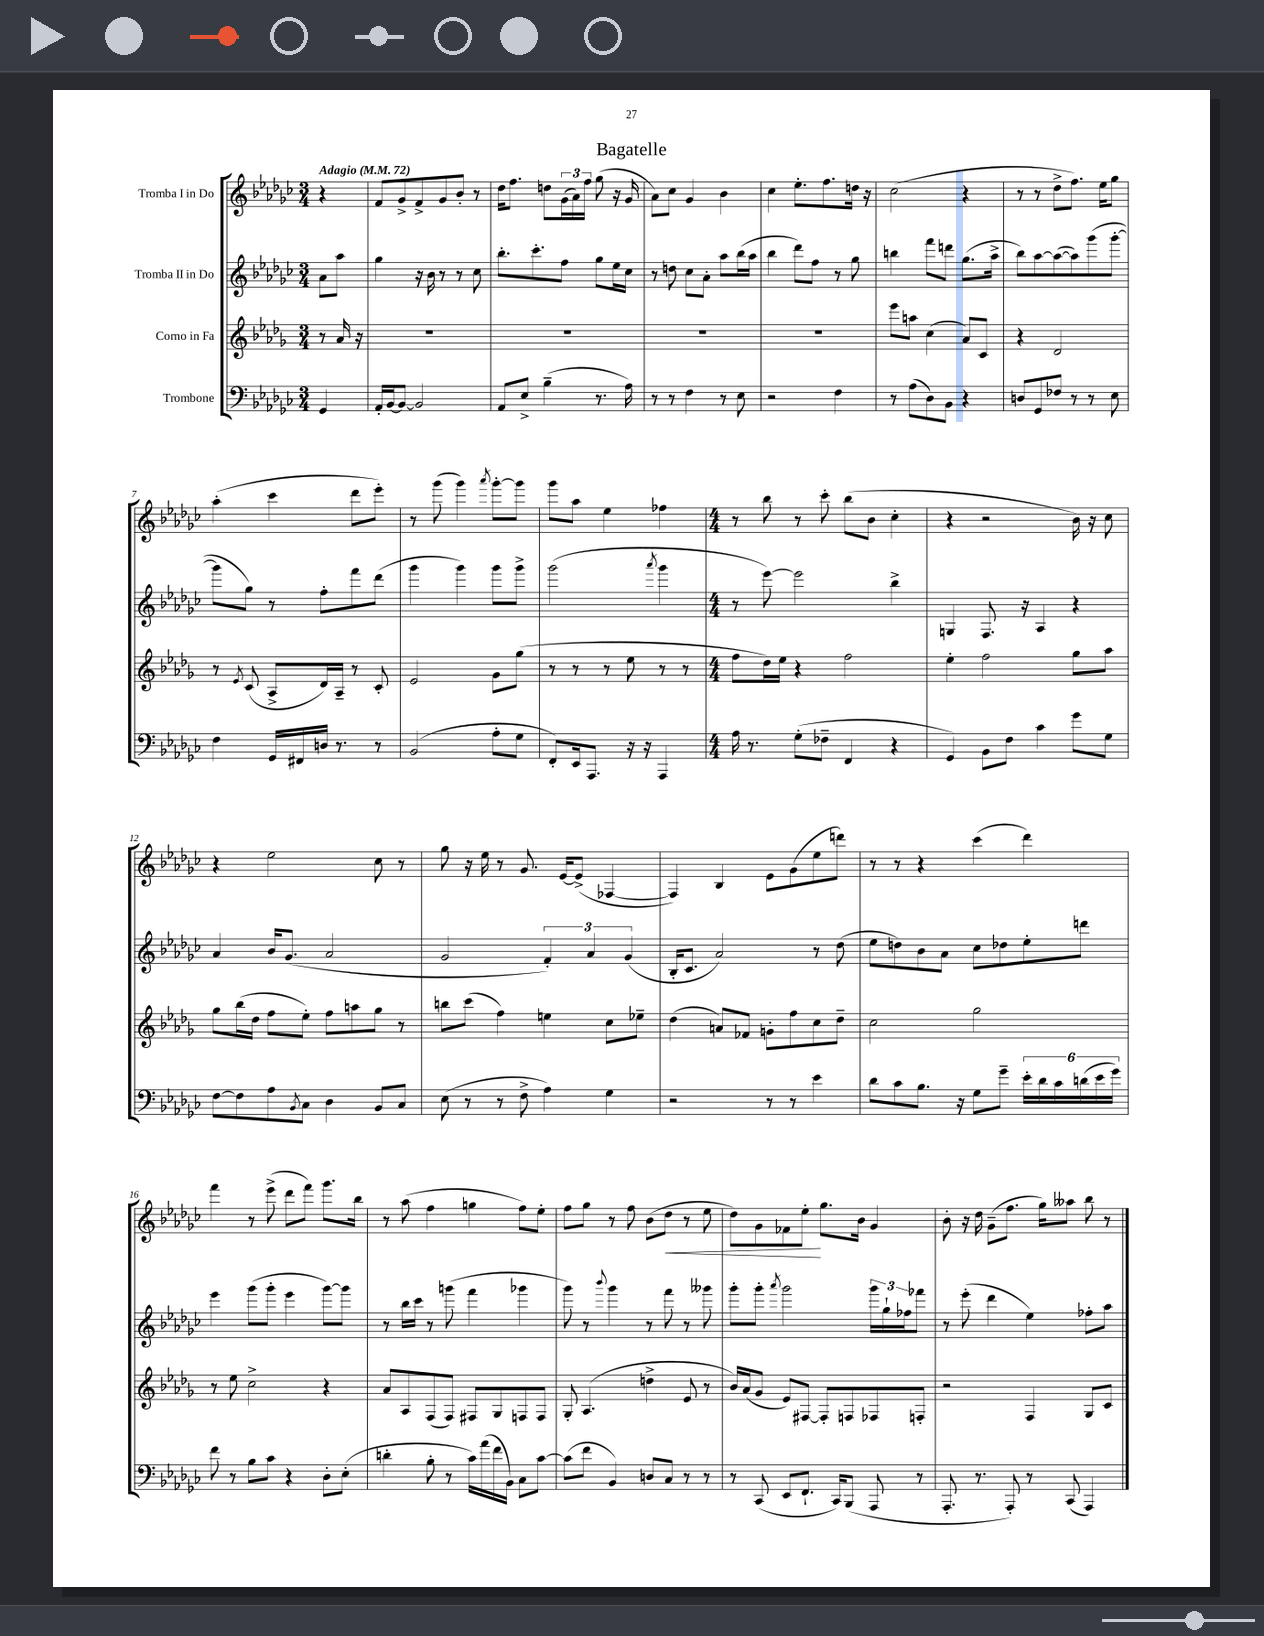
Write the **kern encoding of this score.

**kern	**kern	**kern	**kern	**dynam
*part4	*part3	*part2	*part1	*part1
*staff4	*staff3	*staff2	*staff1	*staff1
*I"Trombone	*I"Corno in Fa	*I"Tromba II in Do	*I"Tromba I in Do	*
*clefF4	*clefG2	*clefG2	*clefG2	*
*k[b-e-a-d-g-c-]	*k[b-e-a-d-g-]	*k[b-e-a-d-g-c-]	*k[b-e-a-d-g-c-]	*
*M3/4	*M3/4	*M3/4	*M3/4	*
*MM72	*MM72	*MM72	*MM72	*
=	=	=	=	=
!	!	!	!LO:TX:a:B:t=Adagio	!
4GG-/	8r	8a-\L	4r	.
.	16a-/	8aa-\J	.	.
.	16r	.	.	.
=1	=1	=1	=1	=1
16AA-'/LL	2.r	4gg-\	8f/L	.
[16BB-/J	.	.	.	.
8BB-/J_	.	.	8g-^/	.
2BB-/]	.	16r	8f^/	.
.	.	16b-\	.	.
.	.	8r	8g-/	.
.	.	8r	8b-'/J	.
.	.	8cc-\	8r	.
=2	=2	=2	=2	=2
8AA-/L	2.r	8.bb-'\L	16dd-\KL	.
.	.	.	8.ff\J	.
8E-^/J	.	.	.	.
.	.	8.ccc-'\	.	.
(4B-~\	.	.	8ddn\L	.
.	.	8ff\J	(24g-\L	.
.	.	.	24a-\)	.
.	.	.	24ff\JJ	.
8.r	.	8gg-\L	(8gg-\	.
.	.	16ee-\L	16r	.
16A-\)	.	16cc-\JJ	16g-/	.
=3	=3	=3	=3	=3
8r	2.r	8r	8a-\L)	.
8r	.	8ddn\	8cc-\J	.
4F\	.	8cc-\L	4g-/	.
.	.	8a-'\J	.	.
8r	.	8aa-\L	4b-\	.
8E-\	.	(16bb-\L	.	.
.	.	16aa-\JJ	.	.
=4	=4	=4	=4	=4
2r	2.r	4bb-\	4cc-\	.
.	.	8ddd-\L)	8.ee-'\L	.
.	.	8ff\J	.	.
.	.	.	8.ff\	.
4F\	.	8r	.	.
.	.	8gg-\	16ddn\Jk	.
.	.	.	16r	.
=5	=5	=5	=5	=5
8r	8eee-\L	4bbn\	(2cc-\	.
(8A-\L	8aan\J	.	.	.
8D-\)	(4cc\	8fff\L	.	.
8BB-\J	.	8dddn\J	.	.
4r	8a-/L)	(8.gg-\L	4r	.
.	8c/J	.	.	.
.	.	16aa-^\Jk	.	.
=6	=6	=6	=6	=6
8Dn/L	4r	8bb-\L)	8r	.
8GG-/	.	[8aa-\	8r	.
8F-X/J	2d-/	(8aa-\_	8dd-^\L	.
8r	.	8aa-\])	8.ff\J)	.
8r	.	(8ggg-\	.	.
.	.	.	16ee-\KL	.
8E-\	.	[8ggg-'\J	8gg-\J	.
!!LO:LB:g=z
=7	=7	=7	=7	=7
4F\	8r	8ggg-\L]	(4aa-'\	.
.	8qe-/	.	.	.
.	(8c/	8gg-\J)	.	.
16GG-/LL	8A-^/L	8r	4ccc-\	.
16FF#X/	.	.	.	.
16Dn/JJ	16d-/L)	8ff'\L	.	.
8.r	16A-~/JJ	.	.	.
.	8r	8fff\	8ddd-\L	.
8r	8c'/	(8ddd-\J	8eee-'\J)	.
=8	=8	=8	=8	=8
(2BB-/	2e-/	4ggg-\	8r	.
.	.	.	(8ggg-\	.
.	.	4ggg-\)	4ggg-\)	.
.	.	.	8qaaa-/	.
8A-'\L	8g-\L	8ggg-\L	[8ggg-'\L	.
8G-\J	(8gg-\J	8ggg-^\J	8ggg-\J]	.
=9	=9	=9	=9	=9
8FF'/L)	8r	(2ggg-\	8ggg-\L	.
16EE-/k	8r	.	8aa-\J	.
8.AAA-/J	.	.	.	.
.	8r	.	4ee-\	.
16r	8ee-\	.	.	.
16r	.	.	.	.
.	.	8qaaa-/	.	.
4AAA-/	8r	4ggg-\	4ff-X\	.
.	8r	.	.	.
=10	=10	=10	=10	=10
*M4/4	*M4/4	*M4/4	*M4/4	*
16A-\	8ff\L	8r	8r	.
8.r	.	.	.	.
.	16dd-\L)	[8eee-\)	8bb-\	.
.	16ee-\JJ	.	.	.
(8G-'\L	4r	2eee-\]	8r	.
8F-X~\J	.	.	8ccc-'\	.
4FF/	2ff\	.	(8bb-\L	.
.	.	.	8b-\J	.
4r	.	4bb-^\	4cc-'\	.
=11	=11	=11	=11	=11
4GG-/)	4ee-'\	4Gn/	4r	.
8BB-\L	2ff\	8.F/	2r	.
8F\J	.	.	.	.
.	.	16r	.	.
4c-\	.	4A-/	.	.
8g-\L	8gg-\L	4r	16b-\)	.
.	.	.	16r	.
8G-\J	8aa-\J	.	8cc-\	.
!!LO:LB:g=z
=12	=12	=12	=12	=12
[8F\L	8gg-\L	4a-/	4r	.
8F\]	(16bb-\L	.	.	.
.	16dd-\JJ	.	.	.
8A-\	8ff\L	16b-/KL	2ee-\	.
.	.	(8.g-/J	.	.
8qBB-/	.	.	.	.
8C-\J	8ee-'\J)	.	.	.
4D-\	8ff\L	2a-/	.	.
.	8aan\	.	.	.
8BB-/L	8gg-\J	.	8cc-\	.
8C-/J	8r	.	8r	.
=13	=13	=13	=13	=13
(8E-\	8bbn\L	2g-/	8gg-\	.
8r	(8ccc\J	.	16r	.
.	.	.	16ee-\	.
8r	4ff\)	.	8r	.
8F^\	.	.	8.g-/	.
4A-\)	4een\	6f'/)	.	.
.	.	.	[16e-/KL	.
.	.	.	(8e-^/J]	.
.	.	6a-/	.	.
4G-\	8cc\L	.	[4F-X/	.
.	.	(6g-/	.	.
.	8ee-X~\J	.	.	.
=14	=14	=14	=14	=14
2r	(4dd-\	16B-'/KL	4F-/])	.
.	.	8.c-/J	.	.
.	8an/L)	2a-/)	4B-/	.
.	8f-X/J	.	.	.
8r	8gn'\L	.	8e-\L	.
8r	8ff\	.	(8g-\	.
4e-\	8cc\	8r	8ee-\	.
.	8dd-~\J	(8dd-\	8dddn\J)	.
=15	=15	=15	=15	=15
8d-\L	2cc\	8ee-\L	8r	.
8c-\	.	8ddn\)	8r	.
8.B-\J	.	8b-\	4r	.
.	.	8a-\J	.	.
16r	.	.	.	.
8G-\L	2gg-\	8cc-\L	(4ccc-\	.
8g-~\J	.	8dd-X\	.	.
24e-'\LL	.	8ee-'\	4ddd-\)	.
24d-\	.	.	.	.
24c-\	.	.	.	.
(24dn\	.	8dddn\J	.	.
24e-\	.	.	.	.
24g-\JJ)	.	.	.	.
!!LO:LB:g=z
=16	=16	=16	=16	=16
8f\	8r	4eee-\	4fff\	.
8r	8ee-\	.	.	.
8B-\L	2cc^\	(8ggg-\L	8r	.
8c-\J	.	8ggg-'\J	(8eee-^\	.
4r	.	4eee-\	8ddd-\L	.
.	.	.	8fff\J)	.
8D-'\L	4r	[8ggg-\L)	8.ggg-\L	.
(8E-'\J	.	8ggg-\J]	.	.
.	.	.	16bb-\Jk	.
=17	=17	=17	=17	=17
4dn'\	8a-/L	8r	8r	.
.	8A-/	16bb-\LL	(8aa-\	.
.	.	16ccc-\JJ	.	.
8B-'\	(8F/	8r	4ff\	.
8r	8F/J)	(8gggn\	.	.
16c-\LL)	8F#X/L	4fff\	4ggn\	.
(16a-\	.	.	.	.
16f\	8G-/	.	.	.
16BB-\JJ)	.	.	.	.
8C-\L	8Fn/	4ggg-X\	8ff\L)	.
[8c-\J	8F/J	.	8ee-'\J	.
=18	=18	=18	=18	=18
(8c-\L]	8G-'/	8ggg-\)	8ff\L	.
8f\J	(4.A-/	8r	8gg-\J	.
.	.	8qqbbb-/	.	.
4BB-/)	.	4ggg-\	8r	.
.	.	.	8ff\	.
8Dn/L	4ddn^\	8r	(8b-\L	.
!	!	!	!	!LO:HP:b
8C-/J	.	8fff\	8dd-\J	<
8r	8e-/	8r	8r	.
8r	8r	8ggg--X\	8ee-\	.
=19	=19	=19	=19	=19
8r	16b-/LL)	8ggg-'\L	8dd-\L)	.
.	(16a-/J	.	.	.
(8CC-/	8g-/J	8ggg-'\J	8g-\	.
.	.	8qaaa-/	.	.
8EE-/L	8e-/L)	2ggg-\	8f-X\	.
8.FF`/J	[8F#X/J	.	8ee-'\J	.
.	8F#'/L]	.	8.gg-\L	[
16CC-/KL)	.	.	.	.
(8BBB-/J	8Fn/	.	.	.
.	.	.	16b-\Jk	.
8AAA-/	8F-X/	24ggg-\LL	4g-/	.
.	.	24gg-`\	.	.
.	.	24ff-X\J	.	.
8r	8Fn'/J	8fff-X\J	.	.
=20	=20	=20	=20	=20
8.AAA-'/	2r	8r	8b-'\	.
.	.	(8eee-'\	16r	.
8.r	.	.	16dd-\	.
.	.	4ddd-\	(8g-~\L	.
8AAA-'/)	.	.	8.ff\J	.
8r	4F/	4ee-\)	.	.
.	.	.	16gg-\KL)	.
(8CC-/	.	.	8aa--X\J	.
4AAA-/)	8G-/L	8ff-X'\L	8bb-\	.
.	8c/J	8aa-\J	8r	.
==	==	==	==	==
*-	*-	*-	*-	*-
